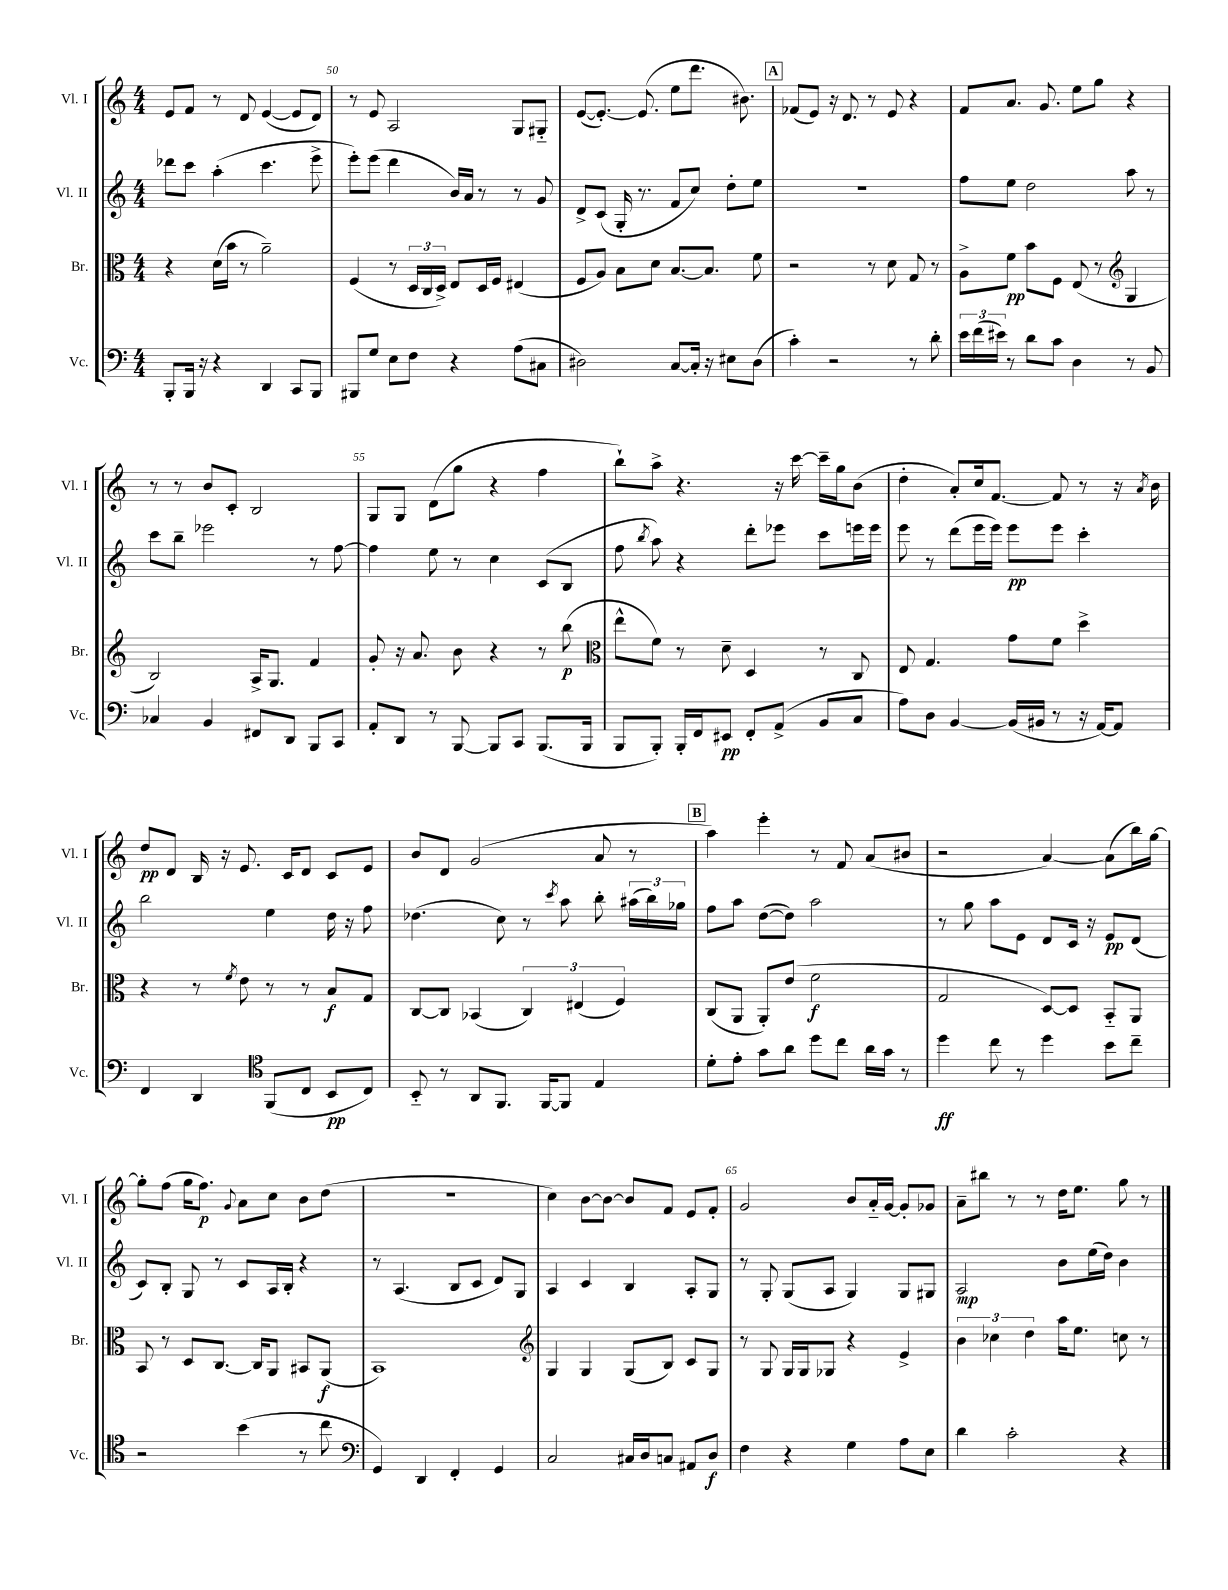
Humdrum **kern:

**kern	**dynam	**kern	**dynam	**kern	**dynam	**kern	**dynam
*part4	*part4	*part3	*part3	*part2	*part2	*part1	*part1
*staff4	*staff4	*staff3	*staff3	*staff2	*staff2	*staff1	*staff1
*I"Vc.	*	*I"Br.	*	*I"Vl. II	*	*I"Vl. I	*
*I'Vc.	*	*I'Br.	*	*I'Vl. II	*	*I'Vl. I	*
*clefF4	*	*clefC3	*	*clefG2	*	*clefG2	*
*k[]	*	*k[]	*	*k[]	*	*k[]	*
*M4/4	*	*M4/4	*	*M4/4	*	*M4/4	*
=49	=49	=49	=49	=49	=49	=49	=49
8BBB'/L	.	4r	.	8ddd-X\L	.	8e/L	.
16BBB/Jk	.	.	.	8ccc\J	.	8f/J	.
16r	.	.	.	.	.	.	.
4r	.	(16d\LL	.	(4aa'\	.	8r	.
.	.	16b\JJ	.	.	.	.	.
.	.	8r	.	.	.	8d/	.
4DD/	.	2a~\)	.	4.ccc\	.	([4e/	.
8CC/L	.	.	.	.	.	8e/L]	.
8BBB/J	.	.	.	8eee^\	.	8d/J)	.
=50	=50	=50	=50	=50	=50	=50	=50
8BBB#X/L	.	(4F/	.	8eee'\L)	.	8r	.
8G/J	.	.	.	(8eee\J	.	8e/	.
8E\L	.	8r	.	4ddd\	.	2A/	.
8F\J	.	24D/LL	.	.	.	.	.
.	.	24C/	.	.	.	.	.
.	.	24D^/JJ)	.	.	.	.	.
4r	.	8E/L	.	16b/LL)	.	.	.
.	.	.	.	16a/JJ	.	.	.
.	.	16D/L	.	8r	.	.	.
.	.	16F/JJ	.	.	.	.	.
(8A\L	.	(4E#X/	.	8r	.	8G/L	.
8C#X\J	.	.	.	8g/	.	8G#X/J	.
=51	=51	=51	=51	=51	=51	=51	=51
2D#X\)	.	8F/L	.	8d^/L	.	([8e/L	.
.	.	8A/J)	.	(8c/J	.	8.e'/J_)	.
.	.	8B\L	.	16G'/	.	.	.
.	.	.	.	8.r	.	(8.e/]	.
.	.	8d\J	.	.	.	.	.
[8C/L	.	[8.B/L	.	8f/L	.	8ee\L	.
16C'/Jk]	.	.	.	8cc/J)	.	8.ddd\J	.
16r	.	8.B/J]	.	.	.	.	.
8E#X\L	.	.	.	8dd'\L	.	.	.
.	.	.	.	.	.	8.b#X\)	.
(8D#\J	.	8f\	.	8ee\J	.	.	.
!!LO:REH:place=s1:t=A
=52	=52	=52	=52	=52	=52	=52	=52
4c'\)	.	2r	.	1r	.	(8f-X/L	.
.	.	.	.	.	.	8e/J)	.
2r	.	.	.	.	.	16r	.
.	.	.	.	.	.	8.d/	.
.	.	8r	.	.	.	8r	.
.	.	8d\	.	.	.	8e/	.
8r	.	8G/	.	.	.	4r	.
8d'\	.	8r	.	.	.	.	.
=53	=53	=53	=53	=53	=53	=53	=53
24e\LL	.	8A^\L	.	8ff\L	.	8f/L	.
(24f\	.	.	.	.	.	.	.
24e#X\JJ)	.	.	.	.	.	.	.
8r	.	8f\J	pp	8ee\J	.	8.a/J	.
8d\L	.	8b\L	.	2dd\	.	.	.
.	.	.	.	.	.	8.g/	.
8c\J	.	8F\J	.	.	.	.	.
4D\	.	(8E/	.	.	.	8ee\L	.
.	.	8r	.	.	.	8gg\J	.
*	*	*clefG2	*	*	*	*	*
8r	.	4G/	.	8aa\	.	4r	.
8BB/	.	.	.	8r	.	.	.
!!LO:LB:g=z
=54	=54	=54	=54	=54	=54	=54	=54
4C-X/	.	2B/)	.	8ccc\L	.	8r	.
.	.	.	.	8bb~\J	.	8r	.
4BB/	.	.	.	2eee-X\	.	8b/L	.
.	.	.	.	.	.	8c'/J	.
8FF#X/L	.	16A^/KL	.	.	.	2B/	.
.	.	8.G/J	.	.	.	.	.
8DD/J	.	.	.	.	.	.	.
8BBB/L	.	4f/	.	8r	.	.	.
8CC/J	.	.	.	[8ff\	.	.	.
=55	=55	=55	=55	=55	=55	=55	=55
8AA'/L	.	8g'/	.	4ff\]	.	8G/L	.
8DD/J	.	16r	.	.	.	8G/J	.
.	.	8.a/	.	.	.	.	.
8r	.	.	.	8ee\	.	(8d\L	.
[8BBB/	.	8b\	.	8r	.	8gg\J	.
8BBB/L]	.	4r	.	4cc\	.	4r	.
8CC/J	.	.	.	.	.	.	.
(8.BBB/L	.	8r	.	(8c/L	.	4ff\	.
.	.	(8bb\	p	8B/J	.	.	.
16BBB/Jk	.	.	.	.	.	.	.
=56	=56	=56	=56	=56	=56	=56	=56
*	*	*clefC3	*	*	*	*	*
8BBB/L	.	8ee^^\L	.	8ff\	.	8bb`\L)	.
.	.	.	.	8qbb/	.	.	.
8BBB'/J)	.	8f\J)	.	8aa\)	.	8aa^\J	.
16BBB'/LL	.	8r	.	4r	.	4.r	.
16FF/J	.	.	.	.	.	.	.
8EE#X/J	pp	8d~\	.	.	.	.	.
8FF'/L	.	4D/	.	8ddd'\L	.	.	.
(8AA^/J	.	.	.	8eee-X\J	.	16r	.
.	.	.	.	.	.	[16ccc\	.
8BB/L	.	8r	.	8ccc\L	.	16ccc~\LL]	.
.	.	.	.	.	.	16gg\J	.
8C/J	.	8C/	.	16eeen\L	.	(8b\J	.
.	.	.	.	16eee\JJ	.	.	.
=57	=57	=57	=57	=57	=57	=57	=57
8A\L)	.	8E/	.	8eee\	.	4dd'\	.
8D\J	.	4.G/	.	8r	.	.	.
[4BB/	.	.	.	(8ddd\L	.	8a'/L)	.
.	.	.	.	16eee\L	.	16cc/k	.
.	.	.	.	16eee\JJ)	.	[8.f/J	.
(16BB/LL]	.	8g\L	.	8eee\L	pp	.	.
16BB#X/JJ	.	.	.	.	.	.	.
8r	.	8f\J	.	8eee\J	.	8f/]	.
16r	.	4dd^\	.	4ccc'\	.	8r	.
[16AA/KL)	.	.	.	.	.	.	.
8AA/J]	.	.	.	.	.	16r	.
.	.	.	.	.	.	8qa/	.
.	.	.	.	.	.	16b\	.
!!LO:LB:g=z
=58	=58	=58	=58	=58	=58	=58	=58
4FF/	.	4r	.	2bb\	.	8dd/L	pp
.	.	.	.	.	.	8d/J	.
4DD/	.	8r	.	.	.	16B/	.
.	.	.	.	.	.	16r	.
.	.	8qf/	.	.	.	.	.
.	.	8e\	.	.	.	8.e/	.
*clefC4	*	*	*	*	*	*	*
(8FF/L	.	8r	.	4ee\	.	.	.
.	.	.	.	.	.	16c/KL	.
8C/J	.	8r	.	.	.	8d/J	.
8BB/L	pp	8B/L	f	16dd\	.	8c/L	.
.	.	.	.	16r	.	.	.
8C/J)	.	8G/J	.	8ff\	.	8e/J	.
=59	=59	=59	=59	=59	=59	=59	=59
8BB/	.	[8C/L	.	(4.dd-X\	.	8b/L	.
8r	.	8C/J]	.	.	.	8d/J	.
8AA/L	.	(4BB-X/	.	.	.	(2g/	.
8.FF/J	.	.	.	8cc\)	.	.	.
.	.	6C/)	.	8r	.	.	.
[16FF/KL	.	.	.	.	.	.	.
.	.	.	.	8qccc/	.	.	.
8FF/J]	.	.	.	8aa\	.	.	.
.	.	(6E#X/	.	.	.	.	.
4E/	.	.	.	8bb'\	.	8a/	.
.	.	6F/)	.	.	.	.	.
.	.	.	.	(24aa#X\LL	.	8r	.
.	.	.	.	24bb\)	.	.	.
.	.	.	.	24gg-X\JJ	.	.	.
!!LO:REH:place=s1:t=B
=60	=60	=60	=60	=60	=60	=60	=60
8d'\L	.	(8C/L	.	8ff\L	.	4aa\)	.
8e'\J	.	8AA/J	.	8aa\J	.	.	.
8g\L	.	8AA'/L)	.	([8dd\L	.	4eee'\	.
8a\J	.	(8e/J	.	8dd\J])	.	.	.
8dd\L	.	2f\	f	2aa\	.	8r	.
8cc\J	.	.	.	.	.	8f/	.
16a\LL	.	.	.	.	.	(8a/L	.
16g\JJ	.	.	.	.	.	.	.
8r	.	.	.	.	.	8b#X/J	.
=61	=61	=61	=61	=61	=61	=61	=61
4dd\	ff	2G/	.	8r	.	2r	.
.	.	.	.	8gg\	.	.	.
8cc\	.	.	.	8aa\L	.	.	.
8r	.	.	.	8e\J	.	.	.
4dd\	.	[8D/L)	.	8d/L	.	[4a/)	.
.	.	8D/J]	.	16c/Jk	.	.	.
.	.	.	.	16r	.	.	.
8b\L	.	8BB/L	.	8e/L	pp	(8a\L]	.
8cc~\J	.	8AA/J	.	(8d/J	.	16bb\L)	.
.	.	.	.	.	.	[16gg\JJ	.
!!LO:LB:g=z
=62	=62	=62	=62	=62	=62	=62	=62
2r	.	8BB/	.	8c/L)	.	8gg'\L]	.
.	.	8r	.	8B'/J	.	(8ff\J	.
.	.	8D/L	.	8G/	.	16gg\KL	.
.	.	.	.	.	.	8.ff\J)	p
.	.	[8.C/J	.	8r	.	.	.
.	.	.	.	.	.	8qqg/	.
(4b\	.	.	.	8c/L	.	8a\L	.
.	.	16C/KL]	.	.	.	.	.
.	.	8AA/J	.	16A/L	.	8cc\J	.
.	.	.	.	16B'/JJ	.	.	.
8r	.	8BB#X/L	.	4r	.	8b\L	.
8cc\	.	(8AA/J	f	.	.	(8dd\J	.
=63	=63	=63	=63	=63	=63	=63	=63
*clefF4	*	*	*	*	*	*	*
4GG/)	.	1BB)	.	8r	.	1r	.
.	.	.	.	(4.A/	.	.	.
4DD/	.	.	.	.	.	.	.
4FF'/	.	.	.	8B/L	.	.	.
.	.	.	.	8c/J	.	.	.
4GG/	.	.	.	8d/L)	.	.	.
.	.	.	.	8G/J	.	.	.
=64	=64	=64	=64	=64	=64	=64	=64
*	*	*clefG2	*	*	*	*	*
2C/	.	4G/	.	4A/	.	4cc\)	.
.	.	4G/	.	4c/	.	[8b\L	.
.	.	.	.	.	.	8b\J_	.
16C#X/LL	.	(8G/L	.	4B/	.	8b/L]	.
16D/J	.	.	.	.	.	.	.
8Cn/J	.	8B/J)	.	.	.	8f/J	.
8AA#X/L	.	8c/L	.	8A'/L	.	8e/L	.
8D/J	f	8G/J	.	8G/J	.	8f'/J	.
=65	=65	=65	=65	=65	=65	=65	=65
4F\	.	8r	.	8r	.	2g/	.
.	.	8G/	.	8G'/	.	.	.
4r	.	16G/LL	.	(8G/L	.	.	.
.	.	16G/J	.	.	.	.	.
.	.	8G-X/J	.	8A/J	.	.	.
4G\	.	4r	.	4G/)	.	8b/L	.
.	.	.	.	.	.	16a/L	.
.	.	.	.	.	.	[16g/JJ	.
8A\L	.	4e^/	.	8G/L	.	8g'/L]	.
8E\J	.	.	.	8G#X/J	.	8g-X/J	.
=66	=66	=66	=66	=66	=66	=66	=66
4d\	.	6b\	.	2A/	mp	8a~\L	.
.	.	.	.	.	.	8bb#X\J	.
.	.	6cc-X\	.	.	.	.	.
2c'\	.	.	.	.	.	8r	.
.	.	6dd\	.	.	.	.	.
.	.	.	.	.	.	8r	.
.	.	16aa\KL	.	8b\L	.	16dd\KL	.
.	.	8.ee\J	.	.	.	8.ee\J	.
.	.	.	.	(16ee\L	.	.	.
.	.	.	.	16dd\JJ)	.	.	.
4r	.	8ccn\	.	4b\	.	8gg\	.
.	.	8r	.	.	.	8r	.
==	==	==	==	==	==	==	==
*-	*-	*-	*-	*-	*-	*-	*-
